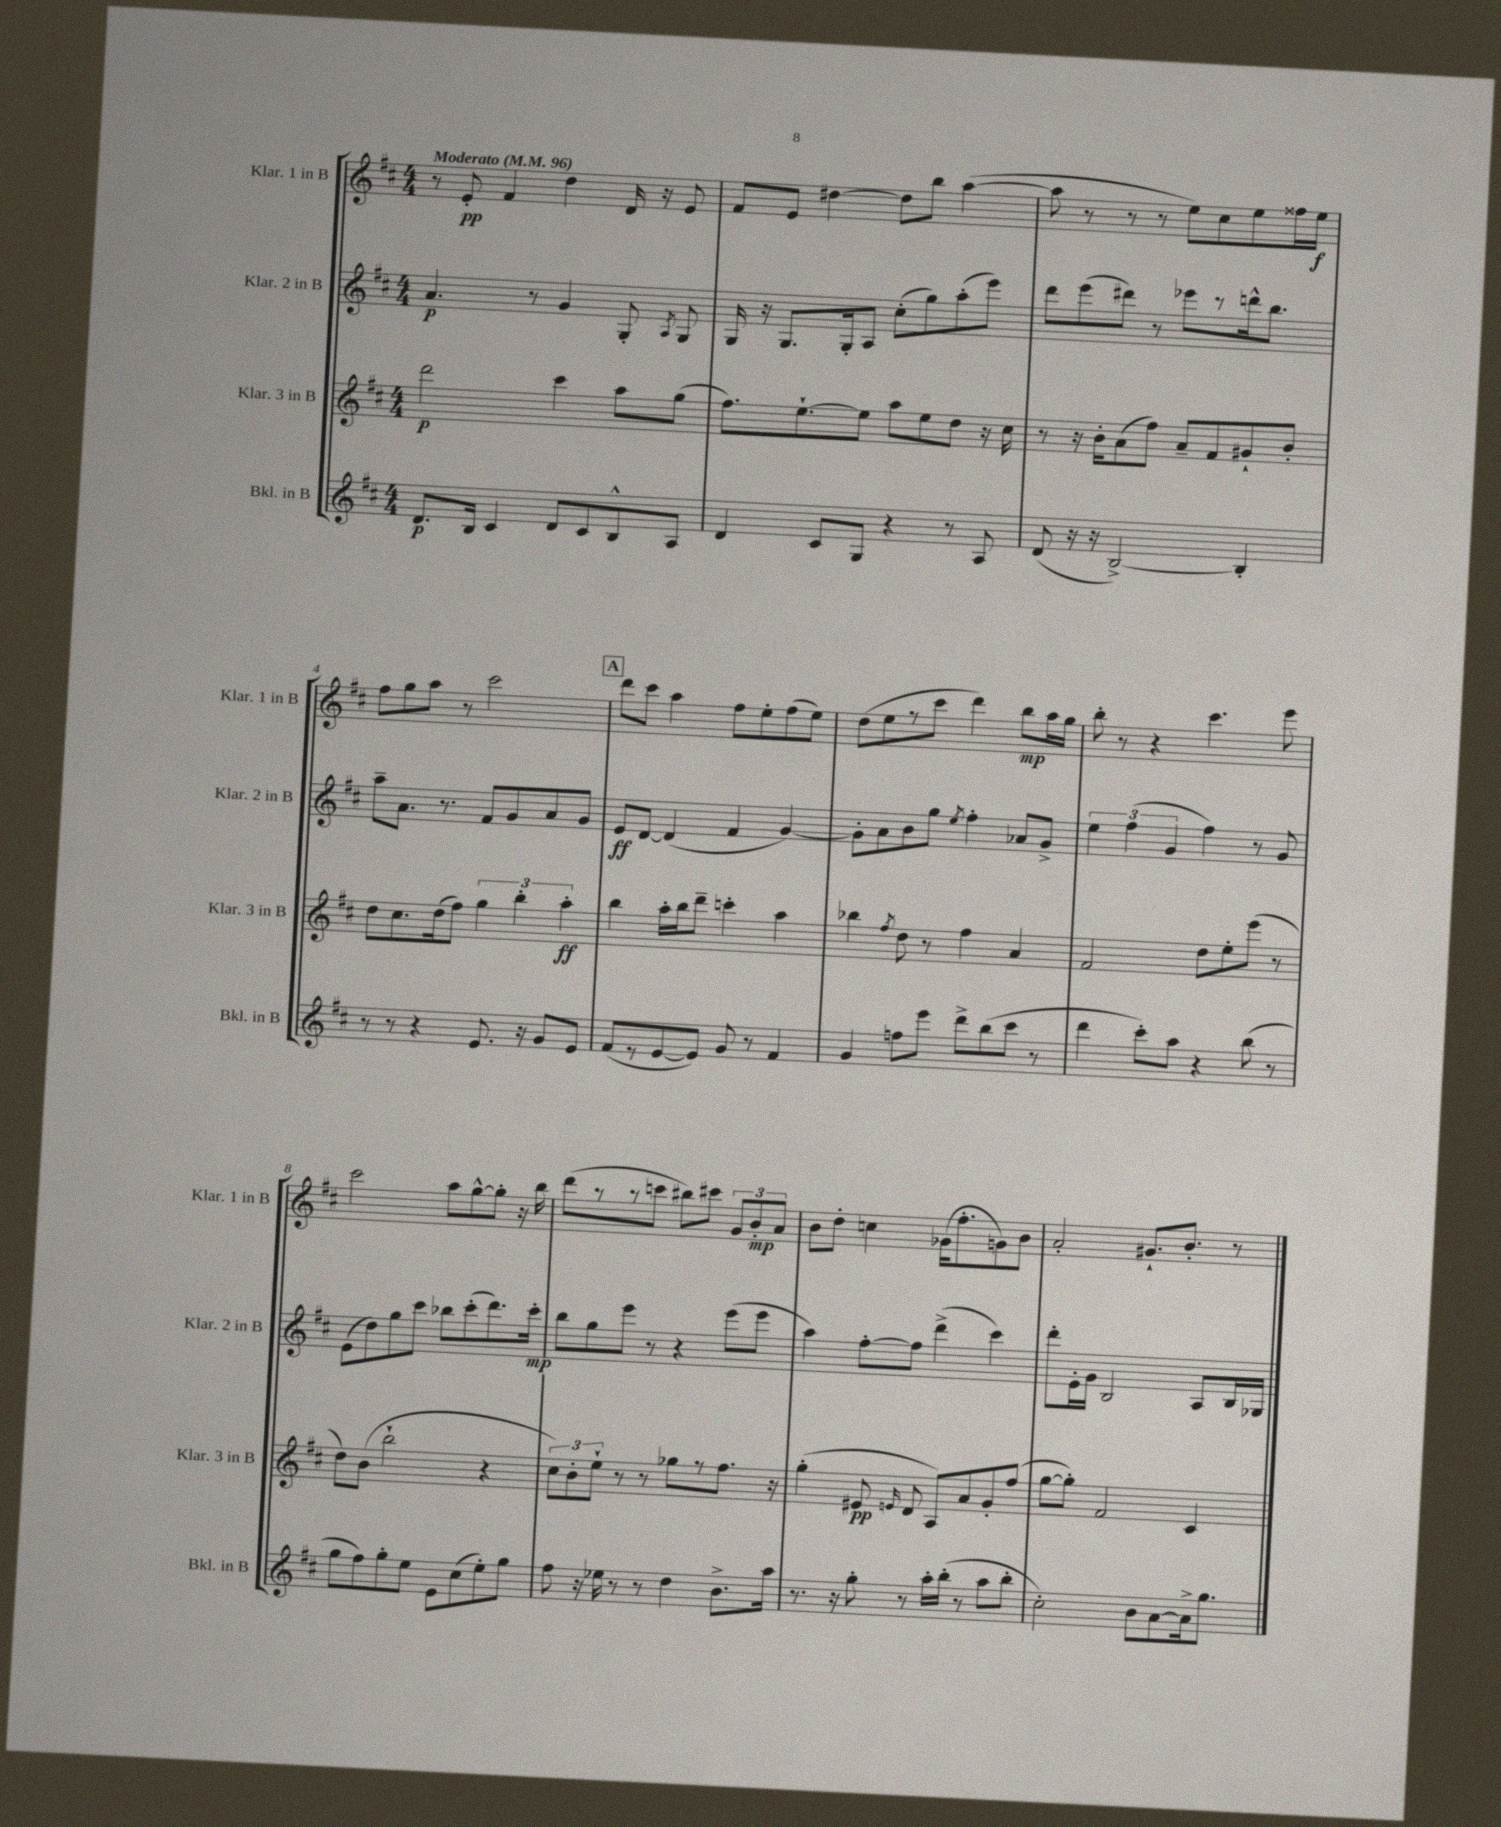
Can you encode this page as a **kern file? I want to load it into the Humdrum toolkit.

**kern	**kern	**kern	**kern
*staff4	*staff3	*staff2	*staff1
*clefG2	*clefG2	*clefG2	*clefG2
*k[f#c#]	*k[f#c#]	*k[f#c#]	*k[f#c#]
*M4/4	*M4/4	*M4/4	*M4/4
*MM96	*MM96	*MM96	*MM96
8.d	2ddd	4.a	8r
.	.	.	8e'
16B	.	.	.
4c#	.	.	4f#
.	.	8r	.
8d	4ccc#	4g	4dd
8c#	.	.	.
8B^^	8aa	8G'	16d
.	.	.	16r
.	.	8qA	.
8A	(8gg	8G	8e
=	=	=	=
4d	8.ff#)	16G	8f#
.	.	16r	.
.	.	8.G	8e
.	[8.ee`	.	.
8c#	.	.	[4dd#
.	.	16G'	.
8G	8ee]	8A	.
4r	8aa	(8cc#'	8dd#]
.	8ee	8gg)	8bb
8r	8dd	(8aa'	([4aa
8A	16r	8eee)	.
.	16cc#	.	.
=	=	=	=
(8d	8r	8ddd	8aa]
16r	16r	(8eee	8r
16r	16b'	.	.
[2B^)	(8a	8ddd#)	8r
.	8ff#)	8r	8r
.	8a~	8eee-	8ee)
.	8f#	8r	8cc#
4B']	8g#`	16ddd^^	8ee
.	.	8.bb	.
.	8b'	.	16ff##
.	.	.	16ee
=	=	=	=
8r	8dd	8aa~	8ff#
8r	8.cc#	8.a	8gg
4r	.	.	8aa
.	(16dd	8.r	.
.	8ff#)	.	8r
8.e	6gg	8f#	2ccc#
.	.	8g	.
.	6bb'	.	.
16r	.	.	.
8g	.	8a	.
.	6aa'	.	.
8e	.	8g	.
=	=	=	=
(8f#	4bb	8e	8ddd
8r	.	[8d	8ccc#
[8e	16aa'	(4d]	4aa
.	16bb	.	.
8e])	8ddd~	.	.
8g	4ccc'	4f#	8ff#
8r	.	.	8ee'
4f#	4aa	[4g)	(8ff#
.	.	.	8ee)
=	=	=	=
4g	4bb-	8g']	(8dd
.	.	8a	8ee
.	8qff#	.	.
8ff	8dd	8b	8r
8eee	8r	8gg	8ccc#
.	.	8qee	.
8ddd^	4ff#	4ff#'	4ddd)
(8bb	.	.	.
8ccc#	4a	8a-	8bb
8r	.	8g^	16aa
.	.	.	16gg
=	=	=	=
4ddd	2f#	6ee	8bb'
.	.	.	8r
.	.	(6ff#	.
8ccc#')	.	.	4r
.	.	6g	.
8aa	.	.	.
4r	8dd	4ff#)	4.ccc#
.	8ee'	.	.
(8bb	(8eee	8r	.
8r	8r	8g	8eee
=	=	=	=
8gg	8dd)	(8e	2ccc#
8ff#)	(8b	8dd)	.
8gg'	2bb`	8gg	.
8ee	.	8ccc#	.
8e	.	8bb-	8aa
(8cc#	.	(8ccc#'	[8gg^^
8ee')	4r	8.ddd)	8gg']
8gg	.	.	16r
.	.	16ccc#'	16bb
=	=	=	=
8ff#	12cc#)	8bb	(8ddd
.	12b'	.	.
16r	.	8gg	8r
.	12ee`	.	.
16ee-	.	.	.
8r	8r	8eee	8r
8r	8r	8r	8ccc
4dd	8gg-	4r	8bb#)
.	8r	.	8ccc#
8.b^	8.ff#	(8eee	12g
.	.	.	12b'
.	.	8eee	.
.	.	.	12a
16aa	16r	.	.
=	=	=	=
8.r	(4gg'	4aa)	8b
.	.	.	8dd'
16r	.	.	.
8gg'	8e#	[8ff#'	4cc
.	16qqe	.	.
8r	8d	8ff#]	.
16aa'	8A)	(4ddd^	(16g-
(16bb'	.	.	8.ff#'
8r	8a	.	.
8aa	8g'	4ccc#)	8g)
8bb'	(8ff#	.	8b
=	=	=	=
2cc#')	[8gg	8ddd'	2a'
.	8gg'])	16e'	.
.	.	16g	.
.	2f#	2B	.
8b	.	.	8.g#`
[8a	.	.	.
.	.	.	8.b'
16a^]	4c#	8A	.
8.gg	.	.	.
.	.	16B	8r
.	.	16G-	.
==	==	==	==
*-	*-	*-	*-
